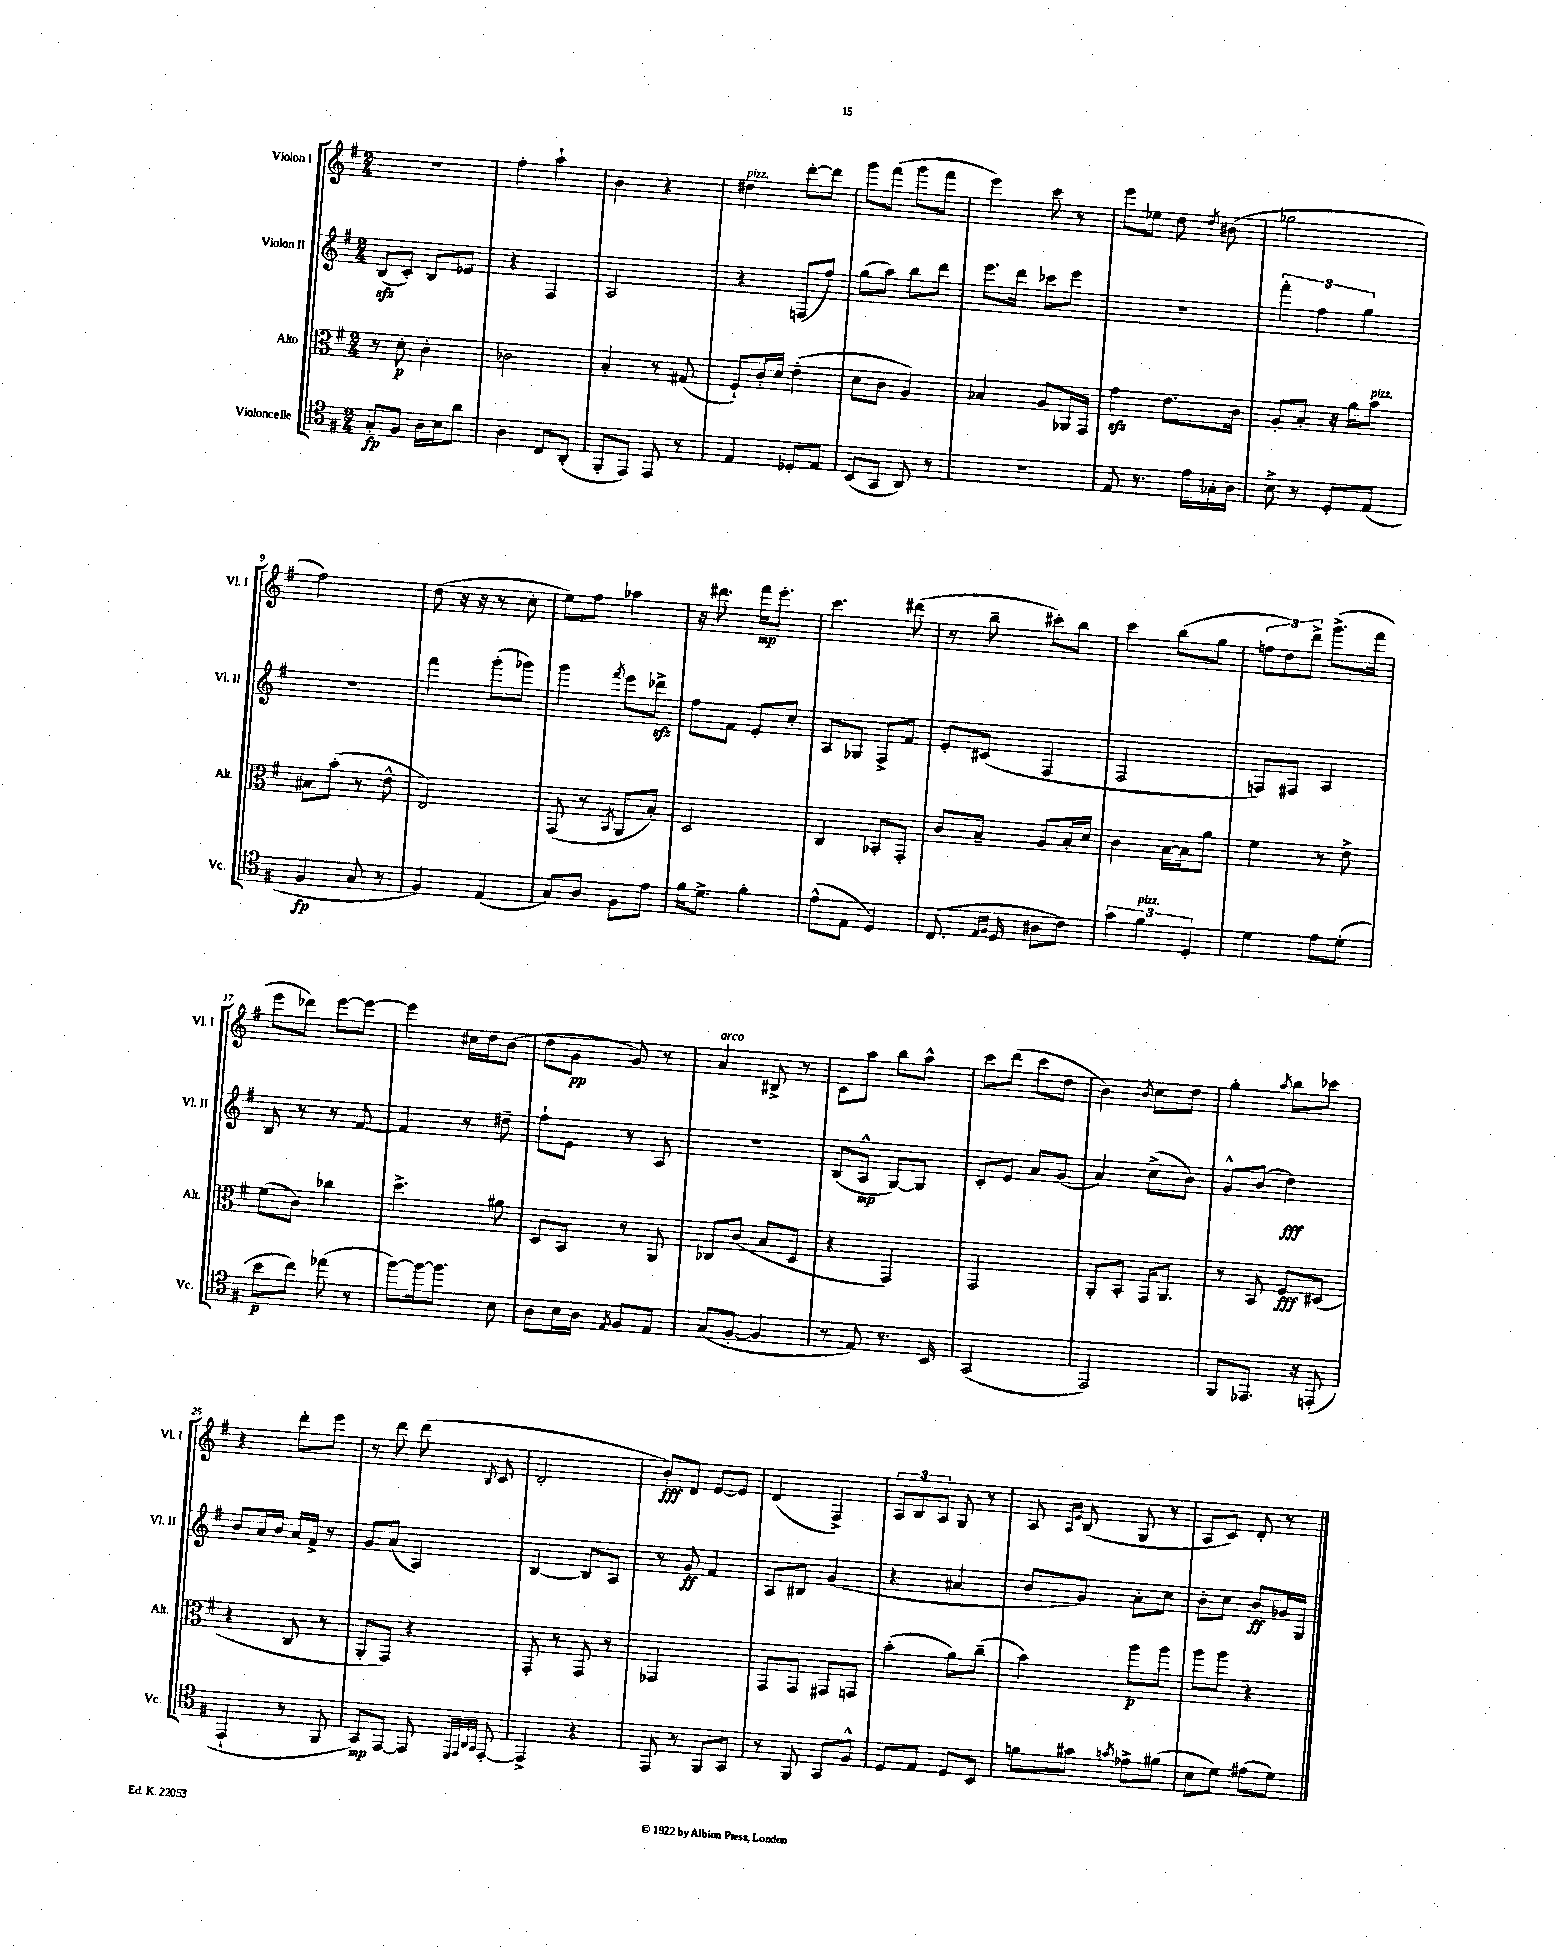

**kern	**dynam	**kern	**dynam	**kern	**dynam	**kern	**dynam
*part4	*part4	*part3	*part3	*part2	*part2	*part1	*part1
*staff4	*staff4	*staff3	*staff3	*staff2	*staff2	*staff1	*staff1
*I"Violoncelle	*	*I"Alto	*	*I"Violon II	*	*I"Violon I	*
*I'Vc.	*	*I'Alt.	*	*I'Vl. II	*	*I'Vl. I	*
*clefC4	*	*clefC3	*	*clefG2	*	*clefG2	*
*k[f#]	*	*k[f#]	*	*k[f#]	*	*k[f#]	*
*M2/4	*	*M2/4	*	*M2/4	*	*M2/4	*
=1	=1	=1	=1	=1	=1	=1	=1
8G'/L	fp	8r	.	(8Bzz/L	.	2r	.
8F#/J	.	8d'\	p	8c'/J)	.	.	.
16A\LL	.	4c'\	.	8B/L	.	.	.
16B\J	.	.	.	.	.	.	.
8a\J	.	.	.	8e-X/J	.	.	.
=2	=2	=2	=2	=2	=2	=2	=2
4A\	.	2c-X\	.	4r	.	4ff#'\	.
8C/L	.	.	.	4F#/	.	4aa`\	.
(8AA'/J	.	.	.	.	.	.	.
=3	=3	=3	=3	=3	=3	=3	=3
8FF#'/L	.	4B'/	.	2A/	.	4b\	.
8EE/J)	.	.	.	.	.	.	.
8EE/	.	8r	.	.	.	4r	.
8r	.	(8G#X/	.	.	.	.	.
=4	=4	=4	=4	=4	=4	=4	=4
!	!	!	!	!	!	!LO:TX:a:i:t=pizz.	!
4E/	.	8F#`/L)	.	4r	.	4dd#X\	.
.	.	16c'/L	.	.	.	.	.
.	.	16d/JJ	.	.	.	.	.
8D-X'/L	.	(4e'\	.	(8Fn/L	.	[8ddd'\L	.
8E/J	.	.	.	8ff#/J)	.	8ddd\J]	.
=5	=5	=5	=5	=5	=5	=5	=5
(8BB/L	.	8d\L	.	(8gg\L	.	8ggg\L	.
8GG/J	.	8c\J	.	8aa\J)	.	(8fff#\J	.
8AA/)	.	4A/)	.	8bb\L	.	8ggg\L	.
8r	.	.	.	8ddd\J	.	8fff#\J	.
=6	=6	=6	=6	=6	=6	=6	=6
2r	.	4B-X/	.	8.eee\L	.	4eee\)	.
.	.	.	.	16ddd\Jk	.	.	.
.	.	8A/L	.	8ccc-X\L	.	8ccc\	.
.	.	16AA-X/L	.	8eee\J	.	8r	.
.	.	16GG/JJ	.	.	.	.	.
=7	=7	=7	=7	=7	=7	=7	=7
8E/	.	4gzz\	.	2r	.	8eee\L	.
8.r	.	.	.	.	.	8ee-X\J	.
.	.	8.e\L	.	.	.	8dd\	.
16e\LL	.	.	.	.	.	.	.
.	.	.	.	.	.	8qdd/	.
16G-X'\	.	.	.	.	.	(8b#X\	.
16A\JJ	.	16c\Jk	.	.	.	.	.
=8	=8	=8	=8	=8	=8	=8	=8
8B^\	.	8A'/L	.	6fff#'\	.	2gg-X\	.
8r	.	8B'/J	.	.	.	.	.
.	.	.	.	6ff#\	.	.	.
8D'/L	.	16r	.	.	.	.	.
.	.	16a\KL	.	.	.	.	.
.	.	.	.	6gg\	.	.	.
!	!	!LO:TX:a:i:t=pizz.	!	!	!	!	!
(8E/J	.	8b\J	.	.	.	.	.
!!LO:LB:g=z
=9	=9	=9	=9	=9	=9	=9	=9
4F#/	fp	8B#X\L	.	2r	.	2ff#\)	.
.	.	(8b'\J	.	.	.	.	.
8G/	.	8r	.	.	.	.	.
8r	.	8e^^\	.	.	.	.	.
=10	=10	=10	=10	=10	=10	=10	=10
4F#/)	.	2E/)	.	4fff#\	.	(8dd\	.
.	.	.	.	.	.	16r	.
.	.	.	.	.	.	16r	.
(4E/	.	.	.	(8ggg'\L	.	8r	.
.	.	.	.	8ggg-X\J)	.	8cc'\	.
=11	=11	=11	=11	=11	=11	=11	=11
8G/L)	.	(8GG/	.	4ggg\	.	8ee\L)	.
8A/J	.	8r	.	.	.	8ff#\J	.
.	.	8qBB/	.	8qfff#/	.	.	.
8F#\L	.	8AA/L	.	8eee\L	.	4aa-X\	.
8e\J	.	8B'/J)	.	8ddd-Xzz^\J	.	.	.
=12	=12	=12	=12	=12	=12	=12	=12
16f#\KL	.	2D/	.	8ff#\L	.	16r	.
8.d^\J	.	.	.	.	.	8.ddd#X\	.
.	.	.	.	8f#\J	.	.	.
4f#'\	.	.	.	8e'/L	.	16fff#\KL	mp
.	.	.	.	.	.	8.eee'\J	.
.	.	.	.	8cc'/J	.	.	.
=13	=13	=13	=13	=13	=13	=13	=13
(8e^^\L	.	4C/	.	8A/L	.	4.ccc\	.
8E\J	.	.	.	8G-X/J	.	.	.
4D/)	.	8BB-X'/L	.	8F#^/L	.	.	.
.	.	8GG'/J	.	8f#/J	.	(8ddd#X\	.
=14	=14	=14	=14	=14	=14	=14	=14
(8.C/	.	8c/L	.	8e'/L	.	8r	.
.	.	8B~/J	.	(8c#X/J	.	8bb~\	.
16qqE/LL	.	.	.	.	.	.	.
16qqF#/JJ	.	.	.	.	.	.	.
16D/	.	.	.	.	.	.	.
8A#X\L	.	8A/L	.	4F#/	.	8ccc#X'\L)	.
8c\J)	.	16B'/L	.	.	.	8bb\J	.
.	.	16d/JJ	.	.	.	.	.
=15	=15	=15	=15	=15	=15	=15	=15
6g\	.	4c\	.	2F#/	.	4ccc\	.
!LO:TX:a:i:t=pizz.	!	!	!	!	!	!	!
6f#\	.	.	.	.	.	.	.
.	.	[16B\LL	.	.	.	(8bb\L	.
.	.	16B\J]	.	.	.	.	.
6D'/	.	.	.	.	.	.	.
.	.	8a\J	.	.	.	8gg\J	.
=16	=16	=16	=16	=16	=16	=16	=16
4d\	.	4f#\	.	8Fn/L)	.	12ffn\L	.
.	.	.	.	.	.	12dd\)	.
.	.	.	.	8F#X/J	.	.	.
.	.	.	.	.	.	12ddd^\J	.
8e\L	.	8r	.	4A/	.	(8.ggg^\L	.
(8d'\J	.	8e^\	.	.	.	.	.
.	.	.	.	.	.	16fff#\Jk	.
!!LO:LB:g=z
=17	=17	=17	=17	=17	=17	=17	=17
8b\L	p	(8f#\L	.	8B/	.	8eee\L	.
8cc\J)	.	8c\J)	.	8r	.	8ddd-X\J)	.
(8ee-X\	.	4cc-X\	.	8r	.	[8eee\L	.
8r	.	.	.	[8f#/	.	8eee\J_	.
=18	=18	=18	=18	=18	=18	=18	=18
[8ff#\L)	.	4.dd^\	.	4f#/]	.	4eee\]	.
16ff#\k_	.	.	.	.	.	.	.
8.ff#\J]	.	.	.	.	.	.	.
.	.	.	.	8r	.	16cc#X\LL	.
.	.	.	.	.	.	16dd\J	.
8B\	.	8a#X\	.	8dd#X~\	.	(8b\J	.
=19	=19	=19	=19	=19	=19	=19	=19
8A\L	.	8D/L	.	8ff#`\L	.	8dd\L	.
16B\L	.	8BB/J	.	8e\J	.	8g\J	pp
16A\JJ	.	.	.	.	.	.	.
8qE/	.	.	.	.	.	.	.
8F#/L	.	8r	.	8r	.	8g/)	.
8E/J	.	8AA/	.	8A/	.	8r	.
=20	=20	=20	=20	=20	=20	=20	=20
!	!	!	!	!	!	!LO:TX:a:i:t=arco	!
(8G/L	.	8C-X/L	.	2r	.	4a/	.
[8F#'/J	.	(8c/J	.	.	.	.	.
4F#/]	.	8B/L	.	.	.	8B#X^/	.
.	.	8D/J	.	.	.	8r	.
=21	=21	=21	=21	=21	=21	=21	=21
8r	.	4r	.	(8B/L	.	8c\L	.
8E/)	.	.	.	8A^^/J	mp	8aa\J	.
8.r	.	4GG/)	.	[8G/L)	.	8bb\L	.
.	.	.	.	8G/J]	.	8aa^^\J	.
16BB/	.	.	.	.	.	.	.
=22	=22	=22	=22	=22	=22	=22	=22
(2GG/	.	2GG/	.	8c'/L	.	8ccc\L	.
.	.	.	.	8e/J	.	(8ddd\J	.
.	.	.	.	8a/L	.	8ccc\L	.
.	.	.	.	(8g/J	.	8dd\J	.
=23	=23	=23	=23	=23	=23	=23	=23
2EE/)	.	8AA'/L	.	4a/)	.	4b\)	.
.	.	8BB'/J	.	.	.	.	.
.	.	.	.	.	.	8qb/	.
.	.	16GG/KL	.	(8cc^\L	.	8cc\L	.
.	.	8.AA/J	.	.	.	.	.
.	.	.	.	8b\J)	.	8dd\J	.
=24	=24	=24	=24	=24	=24	=24	=24
8FF#/L	.	8r	.	8g^^/L	.	4gg'\	.
8.EE-X/J	.	8BB/	.	(8b/J	.	.	.
.	.	.	.	.	.	8qaa/	.
.	.	8F#/L	fff	4dd\)	fff	8bb\L	.
16r	.	.	.	.	.	.	.
(8EEn'/	.	(8D#X/J	.	.	.	8ccc-X\J	.
!!LO:LB:g=z
=25	=25	=25	=25	=25	=25	=25	=25
4EE`/	.	4r	.	8b/L	.	4r	.
.	.	.	.	16a/L	.	.	.
.	.	.	.	16b/JJ	.	.	.
8r	.	8C/	.	16a/LL	.	8ddd'\L	.
.	.	.	.	16f#^/JJ	.	.	.
8FF#/	.	8r	.	8r	.	8eee\J	.
=26	=26	=26	=26	=26	=26	=26	=26
8GG/L)	mp	8AA'/L	.	8g/L	.	8r	.
[8EE/J	.	8GG/J)	.	(8a/J	.	8ddd\	.
8EE/]	.	4r	.	4A/)	.	(8ddd\	.
32qqDD/LLL	.	.	.	.	.	.	.
32qqEE/	.	.	.	.	.	.	.
32qqAA/	.	.	.	.	.	.	.
32qqGG/JJJ	.	.	.	.	.	8qB/	.
[8EE'/	.	.	.	.	.	8c/	.
=27	=27	=27	=27	=27	=27	=27	=27
4EE^/]	.	8GG'/	.	[4B/	.	2d'/	.
.	.	8r	.	.	.	.	.
4r	.	8GG/	.	8B/L]	.	.	.
.	.	8r	.	8A/J	.	.	.
=28	=28	=28	=28	=28	=28	=28	=28
8EE/	.	2GG-X/	.	8r	.	8b'/L)	fff
8r	.	.	.	8g/	ff	8d/J	.
8FF#/L	.	.	.	4f#/	.	[8e/L	.
8GG/J	.	.	.	.	.	8e/J]	.
=29	=29	=29	=29	=29	=29	=29	=29
8r	.	8GG/L	.	8A/L	.	(4d/	.
8FF#/	.	8GG/J	.	8B#X/J	.	.	.
8GG/L	.	8GG#X/L	.	(4g/	.	4F#^/)	.
8F#^^/J	.	8GGn/J	.	.	.	.	.
=30	=30	=30	=30	=30	=30	=30	=30
8D/L	.	(4b'\	.	4r	.	12A/L	.
.	.	.	.	.	.	12B/	.
8E/J	.	.	.	.	.	.	.
.	.	.	.	.	.	12A/J	.
8D/L	.	8a\L)	.	4a#X/	.	8G/	.
8BB/J	.	(8cc~\J	.	.	.	8r	.
=31	=31	=31	=31	=31	=31	=31	=31
8fn\L	.	4b\)	.	8b/L	.	8A/	.
.	.	.	.	.	.	16qqA/LL	.
.	.	.	.	.	.	16qqe/JJ	.
8g#X\J	.	.	.	8g/J)	.	(8B/	.
8qgn/	.	.	.	.	.	.	.
8e-X^\L	.	8aa\L	p	8a'\L	.	8G/	.
(8f#X\J	.	8aa\J	.	8cc\J	.	8r	.
=32	=32	=32	=32	=32	=32	=32	=32
8B\L	.	8aa\L	.	8b'\L	.	8A/L	.
8d\J)	.	8aa\J	.	8cc\J	.	8c/J)	.
(8e#X\L	.	4r	.	8b/L	ff	8d'/	.
8d\J)	.	.	.	16g-X/L	.	8r	.
.	.	.	.	16G/JJ	.	.	.
==	==	==	==	==	==	==	==
*-	*-	*-	*-	*-	*-	*-	*-
